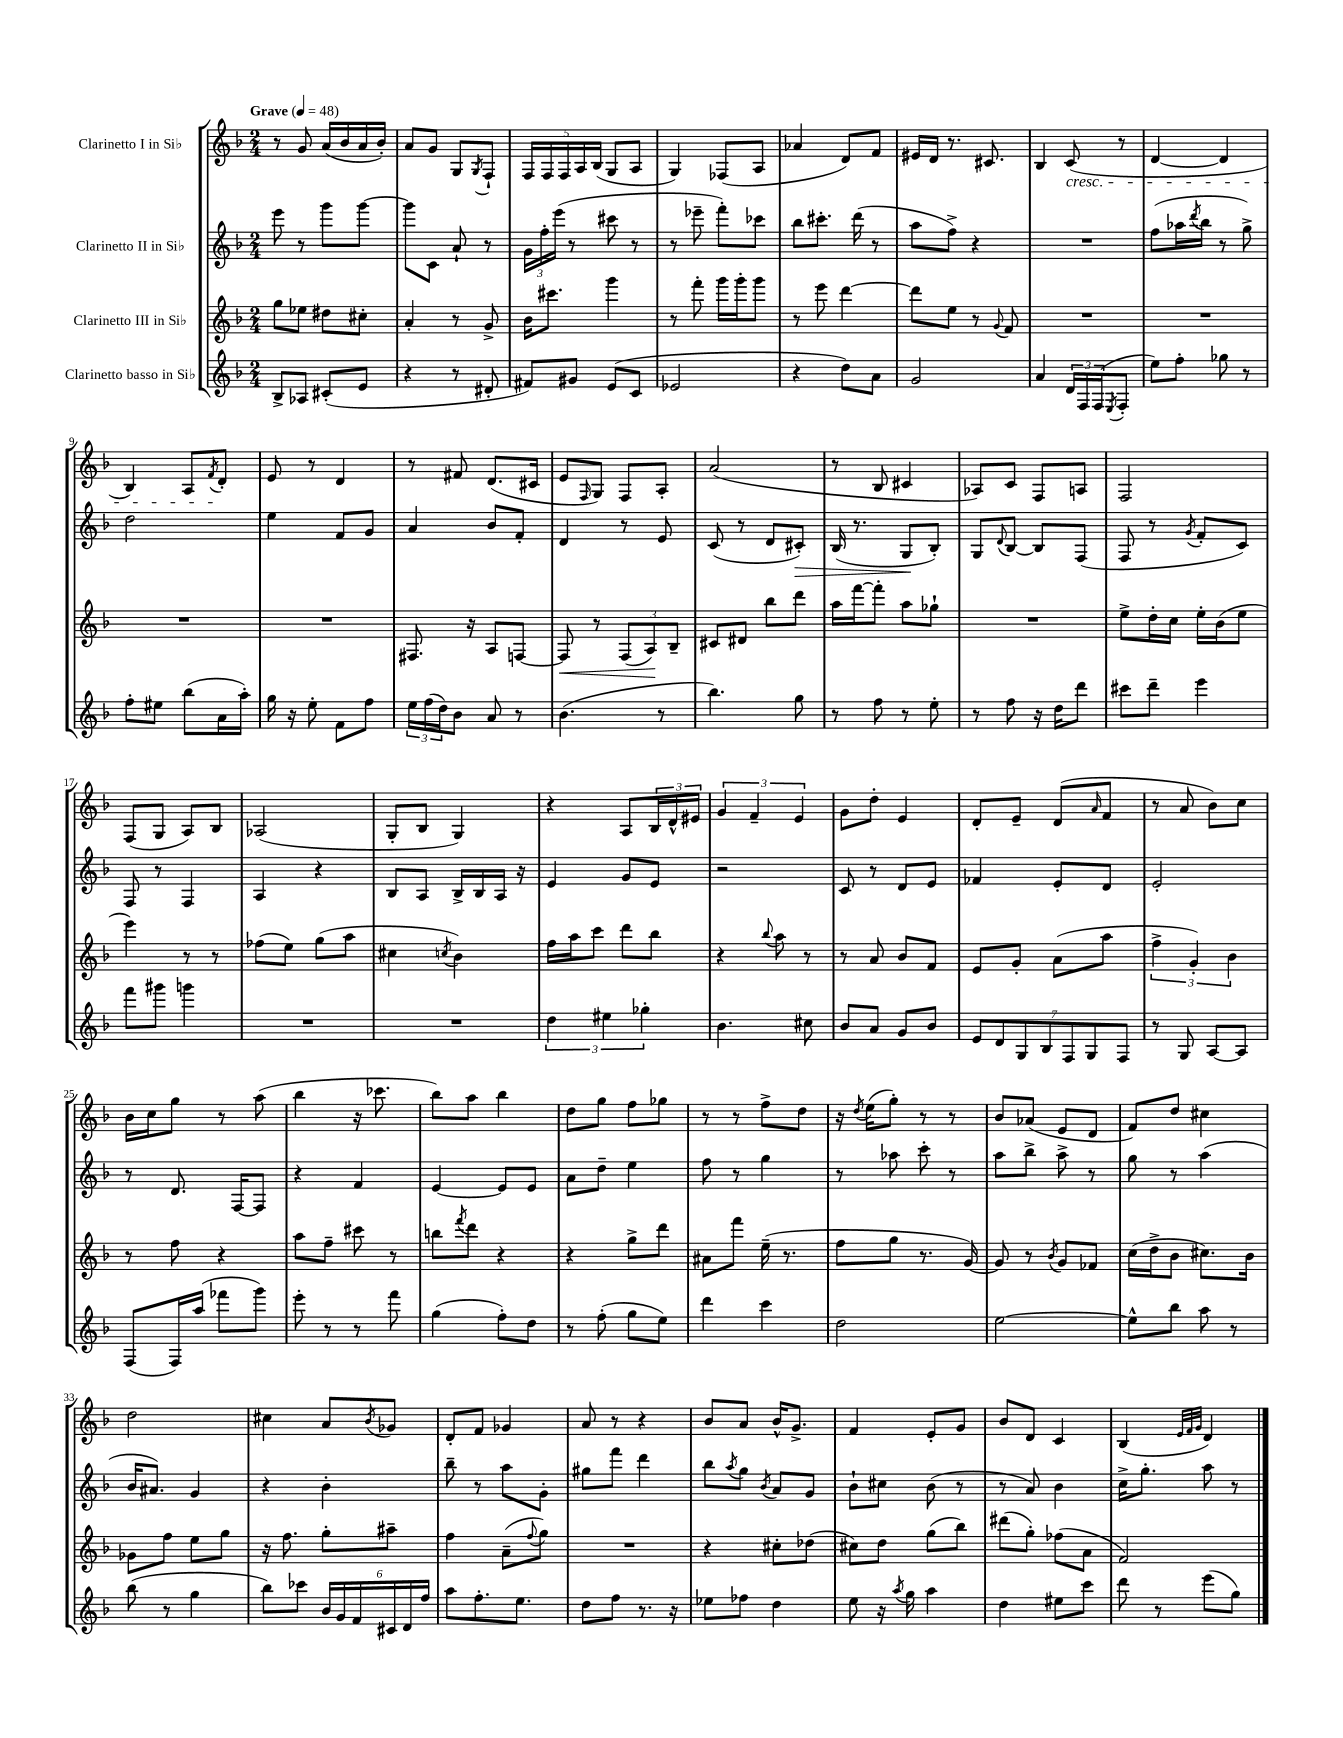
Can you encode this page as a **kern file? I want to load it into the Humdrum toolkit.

**kern	**kern	**kern	**kern
*staff4	*staff3	*staff2	*staff1
*clefG2	*clefG2	*clefG2	*clefG2
*k[b-]	*k[b-]	*k[b-]	*k[b-]
*M2/4	*M2/4	*M2/4	*M2/4
*MM48	*MM48	*MM48	*MM48
8B-^	8gg	8eee	8r
8A-	8ee-	8r	8g
(8c#'	8dd#	8ggg	(16a
.	.	.	16b-
8e	8cc#'	[8ggg	16a
.	.	.	16b-')
=	=	=	=
4r	4a'	8ggg]	8a
.	.	8c	8g
8r	8r	8a`	8G
.	.	.	8qG
8d#'	8g^	8r	8F`
=	=	=	=
8f#)	16b-	24g	20F
.	.	24ff'	.
.	.	.	20F
.	8.ccc#	.	.
.	.	(24eee	.
.	.	.	20F
8g#	.	8r	.
.	.	.	20A
.	.	.	(20B-
(8e	4ggg	8ccc#	8G
8c	.	8r	8A
=	=	=	=
2e-	8r	8r	4G)
.	8fff'	8eee-~	.
.	16ggg	8fff')	(8F-
.	16ggg'	.	.
.	8ggg	8ccc-	8A
=	=	=	=
4r	8r	8bb-	4a-
.	8eee	8.ccc#'	.
8dd)	[4ddd	.	8d)
.	.	(16ddd	.
8a	.	8r	8f
=	=	=	=
2g	8ddd]	8aa	16e#
.	.	.	16d
.	8ee	8ff^)	8.r
.	8r	4r	.
.	.	.	8.c#
.	8qqg	.	.
.	8f	.	.
=	=	=	=
4a	2r	2r	4B-
24d	.	.	(8c
24F	.	.	.
(24F	.	.	.
8qE	.	.	.
8F'	.	.	8r
=	=	=	=
8ee)	2r	(8ff	[4d
8ff'	.	16aa-	.
.	.	8qddd	.
.	.	16bb-	.
8gg-	.	8r	4d]
8r	.	8gg^)	.
=	=	=	=
8ff'	2r	2dd	4B-)
8ee#	.	.	.
(8bb-	.	.	8A
.	.	.	8qf
16a	.	.	8d'
16aa')	.	.	.
=	=	=	=
16gg	2r	4ee	8e
16r	.	.	.
8ee'	.	.	8r
8f	.	8f	4d
8ff	.	8g	.
=	=	=	=
24ee	8.F#	4a	8r
(24ff	.	.	.
24dd)	.	.	.
8b-	.	.	8f#
.	16r	.	.
8a	8A	8b-	(8.d
8r	[8F	8f'	.
.	.	.	16c#
=	=	=	=
(4.b-	8F]	4d	8e
.	.	.	16qqF
.	8r	.	8G)
.	(12F	8r	8F
.	12A)	.	.
8r	.	8e	8A'
.	12B-~	.	.
=	=	=	=
4.bb-)	8c#	(8c	(2a
.	8d#	8r	.
.	8bb-	8d	.
8gg	8ddd	8c#')	.
=	=	=	=
8r	16aa	(16B-	8r
.	[16fff	8.r	.
8ff	8fff']	.	8B-
8r	8aa	8G	4c#
8ee'	8gg-`	8B-')	.
=	=	=	=
8r	2r	8G	8A-)
.	.	8qqd	.
8ff	.	[8B-	8c
16r	.	8B-]	8F
16dd	.	.	.
8ddd	.	(8F	8A
=	=	=	=
8ccc#	8ee^	8F	2F
8ddd~	16dd'	8r	.
.	16cc	.	.
.	.	8qg	.
4eee	16ee'	8f'	.
.	(16b-	.	.
.	8ee	8c)	.
=	=	=	=
8fff	4eee)	8F	(8F
8ggg#	.	8r	8G
4ggg	8r	4F	8A)
.	8r	.	8B-
=	=	=	=
2r	(8ff-	4A	(2A-
.	8ee)	.	.
.	(8gg	4r	.
.	8aa	.	.
=	=	=	=
2r	4cc#	8B-	8G'
.	.	8A	8B-
.	8qcc	.	.
.	4b-)	16B-^	4G)
.	.	16B-	.
.	.	16A	.
.	.	16r	.
=	=	=	=
6dd	16ff	4e	4r
.	16aa	.	.
.	8ccc	.	.
6ee#	.	.	.
.	8ddd	8g	8A
6gg-'	.	.	.
.	8bb-	8e	24B-
.	.	.	24d^^
.	.	.	24e#
=	=	=	=
4.b-	4r	2r	6g
.	.	.	6f~
.	8qqbb-	.	.
.	8aa	.	.
.	.	.	6e
8cc#	8r	.	.
=	=	=	=
8b-	8r	8c	8g
8a	8a	8r	8dd'
8g	8b-	8d	4e
8b-	8f	8e	.
=	=	=	=
14e	8e	4f-	8d'
14d	.	.	.
.	8g'	.	8e~
14G	.	.	.
14B-	.	.	.
.	(8a	8e'	(8d
14F	.	.	.
14G	.	.	.
.	.	.	16qqa
.	8aa	8d	8f
14F	.	.	.
=	=	=	=
8r	6ff^	2e'	8r
8G	.	.	8a
.	6g')	.	.
[8A	.	.	8b-)
.	6b-	.	.
8A]	.	.	8cc
=	=	=	=
(8F	8r	8r	16b-
.	.	.	16cc
16F)	8ff	8.d	8gg
(16aa	.	.	.
8fff-	4r	.	8r
.	.	[16F	.
8ggg)	.	8F]	(8aa
=	=	=	=
8eee'	8aa	4r	4bb-
8r	8ff~	.	.
8r	8ccc#	4f	16r
.	.	.	8.ccc-
8fff	8r	.	.
=	=	=	=
(4gg	8bb	[4e	8bb-)
.	8qfff	.	.
.	8ddd	.	8aa
8ff')	4r	8e]	4bb-
8dd	.	8e	.
=	=	=	=
8r	4r	8a	8dd
(8ff'	.	8dd~	8gg
8gg	8gg^	4ee	8ff
8ee)	8ddd	.	8gg-
=	=	=	=
4ddd	8a#	8ff	8r
.	8fff	8r	8r
4ccc	(16ee~	4gg	8ff^
.	8.r	.	.
.	.	.	8dd
=	=	=	=
2dd	8ff	8r	16r
.	.	.	8qdd
.	.	.	(16ee
.	8gg	8aa-	8gg')
.	8.r	8ccc'	8r
.	.	8r	8r
.	[16g)	.	.
=	=	=	=
[2ee	8g]	8aa	8b-
.	8r	8bb-^	(8a-
.	8qb-	.	.
.	8g	8aa^	8e
.	8f-	8r	8d
=	=	=	=
8ee^^]	(16cc	8gg	8f)
.	16dd^	.	.
8bb-	8b-	8r	8dd
8aa	8.cc#)	(4aa	4cc#
8r	.	.	.
.	16b-	.	.
=	=	=	=
(8bb-	8g-	16b-	2dd
.	.	8.a#)	.
8r	8ff	.	.
4gg	8ee	4g	.
.	8gg	.	.
=	=	=	=
8bb-)	16r	4r	4cc#
.	8.ff	.	.
8ccc-	.	.	.
24b-	8gg'	4b-'	8a
24g	.	.	.
24f	.	.	.
.	.	.	8qb-
24c#	8aa#~	.	8g-
24d	.	.	.
24ff	.	.	.
=	=	=	=
8aa	4ff	8bb-~	8d'
8.ff'	.	8r	8f
.	(8a~	8aa	4g-
8.ee	.	.	.
.	8qqff	.	.
.	8gg)	8g'	.
=	=	=	=
8dd	2r	8gg#	8a
8ff	.	8fff	8r
8.r	.	4ddd	4r
16r	.	.	.
=	=	=	=
8ee-	4r	8bb-	8b-
.	.	8qaa	.
8ff-	.	8gg	8a
.	.	8qb-	.
4dd	8cc#'	8a	16b-^^
.	.	.	8.g^
.	(8dd-	8g	.
=	=	=	=
8ee	8cc#)	8b-`	4f
16r	8dd	8cc#	.
8qaa	.	.	.
16gg	.	.	.
4aa	(8gg	(8b-	8e'
.	8bb-)	8r	8g
=	=	=	=
4dd	(8ddd#	8r	8b-
.	8gg')	8a)	8d
8ee#	(8ff-	4b-	4c
8ccc	8a	.	.
=	=	=	=
8ddd	2f)	16cc^	(4B-
.	.	8.gg'	.
8r	.	.	.
.	.	.	32qqe
.	.	.	32qqf
.	.	.	32qqg
(8eee	.	8aa	4d)
8gg)	.	8r	.
==	==	==	==
*-	*-	*-	*-
